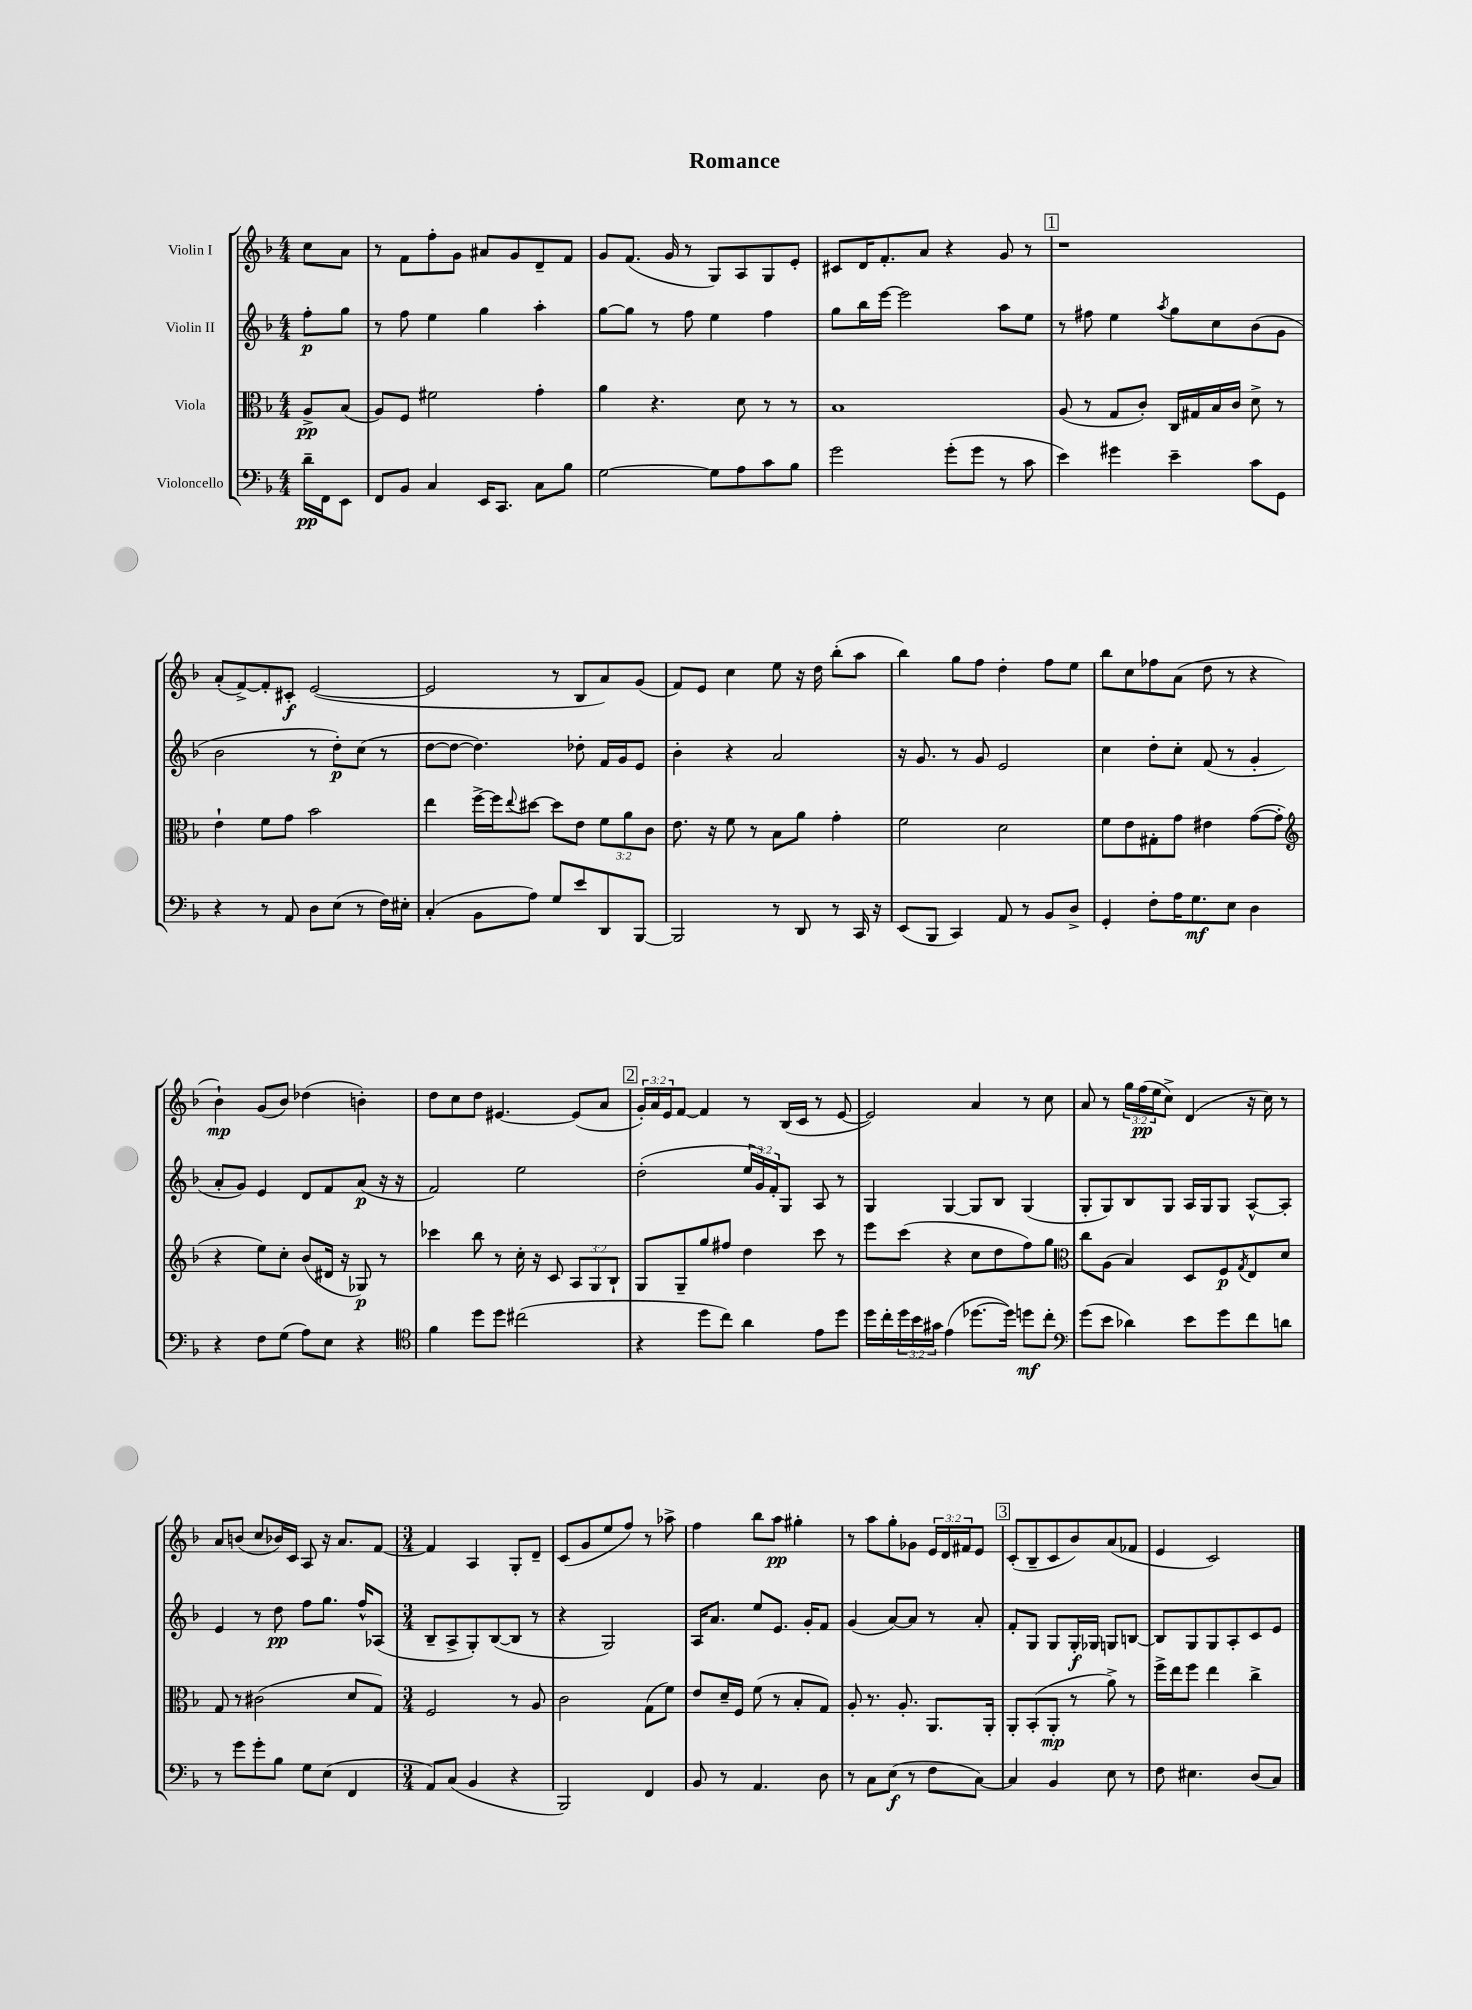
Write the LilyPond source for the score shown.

\header { title = "Romance" }
<<
\new StaffGroup <<
\new Staff = "s0" \with { instrumentName = "Violin I" } {
    \clef treble \key f \major \numericTimeSignature \time 4/4 \override Staff.TupletNumber.text = #tuplet-number::calc-fraction-text \partial 4
    c''8 a'8 |
    r8 f'8 f''8-. g'8 ais'8 g'8 d'8-- f'8 |
    g'8 f'8.( g'16 r8 g8) a8 g8 e'8-. |
    cis'8 d'16 f'8.-. a'8 r4 g'8 r8 |
    \mark \markup { \box "1" } r1 |
    a'8-.( f'8~->) f'8-. cis'8-.\f e'2~( |
    e'2 r8 bes8 a'8) g'8( |
    f'8) e'8 c''4 e''8 r16 d''16 bes''8-.( a''8 |
    bes''4) g''8 f''8 d''4-. f''8 e''8 |
    bes''8 c''8 fes''8 a'8( d''8 r8 r4 |
    bes'4-!\mp) g'8( bes'8) des''4( b'4-.) |
    d''8 c''8 d''8 eis'4.~ eis'8( a'8 |
    \mark \markup { \box "2" } \tuplet 3/2 { g'16-.) a'16 e'16 } f'8~ f'4 r8 bes16( c'16 r8 e'8~ |
    e'2) a'4 r8 c''8 |
    a'8 r8 \tuplet 3/2 { g''16 f''16\pp( e''16 } c''8->) d'4( r16 c''16) r8 |
    a'8 b'8( c''8 bes'16) c'16 a8 r16 a'8. f'8~ |
    \numericTimeSignature \time 3/4 f'4 a4 g8-. d'8-- |
    c'8( g'8 e''8 f''8) r8 aes''8-> |
    f''4 bes''8 a''8\pp gis''4-. |
    r8 a''8 g''8-. ges'8 \tuplet 3/2 { e'16 d'16 fis'16 } e'8 |
    \mark \markup { \box "3" } c'8-.( bes8-- c'8 bes'8) a'8( fes'8 |
    e'4 c'2) \bar "|." |
}
\new Staff = "s1" \with { instrumentName = "Violin II" } {
    \clef treble \key f \major \numericTimeSignature \time 4/4 \override Staff.TupletNumber.text = #tuplet-number::calc-fraction-text \partial 4
    f''8-.\p g''8 |
    r8 f''8 e''4 g''4 a''4-. |
    g''8~ g''8 r8 f''8 e''4 f''4 |
    g''8 bes''16 e'''16~ e'''2 a''8 e''8 |
    \mark \markup { \box "1" } r8 fis''8 e''4 \acciaccatura { a''8 } g''8 c''8 bes'8( g'8 |
    bes'2 r8 d''8-.\p) c''8( r8 |
    d''8~ d''8~ d''4.) des''8-. f'16 g'16 e'8 |
    bes'4-. r4 a'2 |
    r16 g'8. r8 g'8 e'2 |
    c''4 d''8-. c''8-. f'8( r8 g'4-. |
    a'8-. g'8) e'4 d'8 f'8 a'8\p( r16 r16 |
    f'2) e''2 |
    \mark \markup { \box "2" } d''2-.( \tuplet 3/2 { e''16 g'16) f'16-. } g8 a8 r8 |
    g4 g4~ g8 bes8 g4( |
    g8-. g8) bes8 g8 a16 g16 g8 a8~-^ a8-. |
    e'4 r8 d''8\pp f''8 g''8. f''16-^ aes8( |
    \numericTimeSignature \time 3/4 bes8-- a8-> g8-.) bes8~( bes8 r8 |
    r4 g2) |
    a16 a'8. e''8 e'8. g'16-. f'8 |
    g'4( a'8~) a'8 r8 a'8-. |
    \mark \markup { \box "3" } f'8-. g8 g8 g16-.\f ges16 g8 b8~ |
    b8 g8 g8 a8-. c'8 e'8 \bar "|." |
}
\new Staff = "s2" \with { instrumentName = "Viola" } {
    \clef alto \key f \major \numericTimeSignature \time 4/4 \override Staff.TupletNumber.text = #tuplet-number::calc-fraction-text \partial 4
    a8->\pp bes8( |
    a8) f8 fis'2 g'4-. |
    a'4 r4. d'8 r8 r8 |
    bes1 |
    \mark \markup { \box "1" } a8( r8 g8 c'8-.) c16 gis16 bes16 c'16 d'8-> r8 |
    e'4-! f'8 g'8 bes'2 |
    e''4 f''16~-> f''16 \appoggiatura { e''8 } dis''8~ dis''8 e'8 \tuplet 3/2 { f'8 a'8 c'8 } |
    e'8. r16 f'8 r8 bes8 a'8 g'4-. |
    f'2 d'2 |
    f'8 e'8 gis8-. g'8 eis'4 g'8~( g'8-. |
    \clef treble r4 e''8) c''8-. bes'8( dis'16 r16 ges8\p) r8 |
    ces'''4 bes''8 r8 c''16-. r16 c'8 \tuplet 3/2 { a8 g8 bes8-! } |
    \mark \markup { \box "2" } g8 g8-- g''8 fis''8 d''4 c'''8 r8 |
    e'''8 c'''8( r4 c''8 d''8 f''8) g''8 |
    \clef alto c''8 a8( bes4) d8 f8\p \acciaccatura { g8 } e8 d'8 |
    g8 r8 cis'2( d'8 g8) |
    \numericTimeSignature \time 3/4 f2 r8 a8 |
    c'2 g8( f'8) |
    e'8 d'16-- f16 f'8( r8 bes8-. g8) |
    a8-. r8. a8.-. a,8. a,16-. |
    \mark \markup { \box "3" } a,8-. bes,8-.( a,8-.\mp r8 a'8->) r8 |
    f''16-> e''16 f''8 e''4 c''4-> \bar "|." |
}
\new Staff = "s3" \with { instrumentName = "Violoncello" } {
    \clef bass \key f \major \numericTimeSignature \time 4/4 \override Staff.TupletNumber.text = #tuplet-number::calc-fraction-text \partial 4
    d'16--\pp f,16 e,8 |
    f,8 bes,8 c4 e,16 c,8. c8 bes8 |
    g2~ g8 a8 c'8 bes8 |
    g'2 g'8-.( g'8 r8 c'8 |
    \mark \markup { \box "1" } e'4) gis'4 e'4-- c'8 g,8 |
    r4 r8 a,8 d8 e8( r8 f16) eis16-. |
    c4-.( bes,8 a8) g8 e'8 d,8 bes,,8~ |
    bes,,2 r8 d,8 r8 c,16 r16 |
    e,8( bes,,8 c,4) a,8 r8 bes,8 d8-> |
    g,4-. f8-. a16 g8.\mf e8 d4 |
    r4 f8 g8( a8) e8 r4 |
    \clef tenor f'4 d''8 d''8 cis''2( |
    \mark \markup { \box "2" } r4 d''8 c''8) a'4 e'8 d''8 |
    d''16 c''16-. \tuplet 3/2 { d''16 bes'16 gis'16 } e'4( des''8.~ des''16) d''8\mf c''8-. |
    \clef bass g'8( e'8 des'4) e'8 g'8 f'8 d'8 |
    r8 g'8 g'8-. bes8 g8 e8( f,4 |
    \numericTimeSignature \time 3/4 a,8) c8( bes,4 r4 |
    bes,,2) f,4 |
    bes,8 r8 a,4. d8 |
    r8 c8 e8\f( r8 f8 c8~) |
    \mark \markup { \box "3" } c4 bes,4 e8 r8 |
    f8 eis4. d8( c8) \bar "|." |
}
>>
>>
\layout { \context { \Score \remove "Bar_number_engraver" } }
